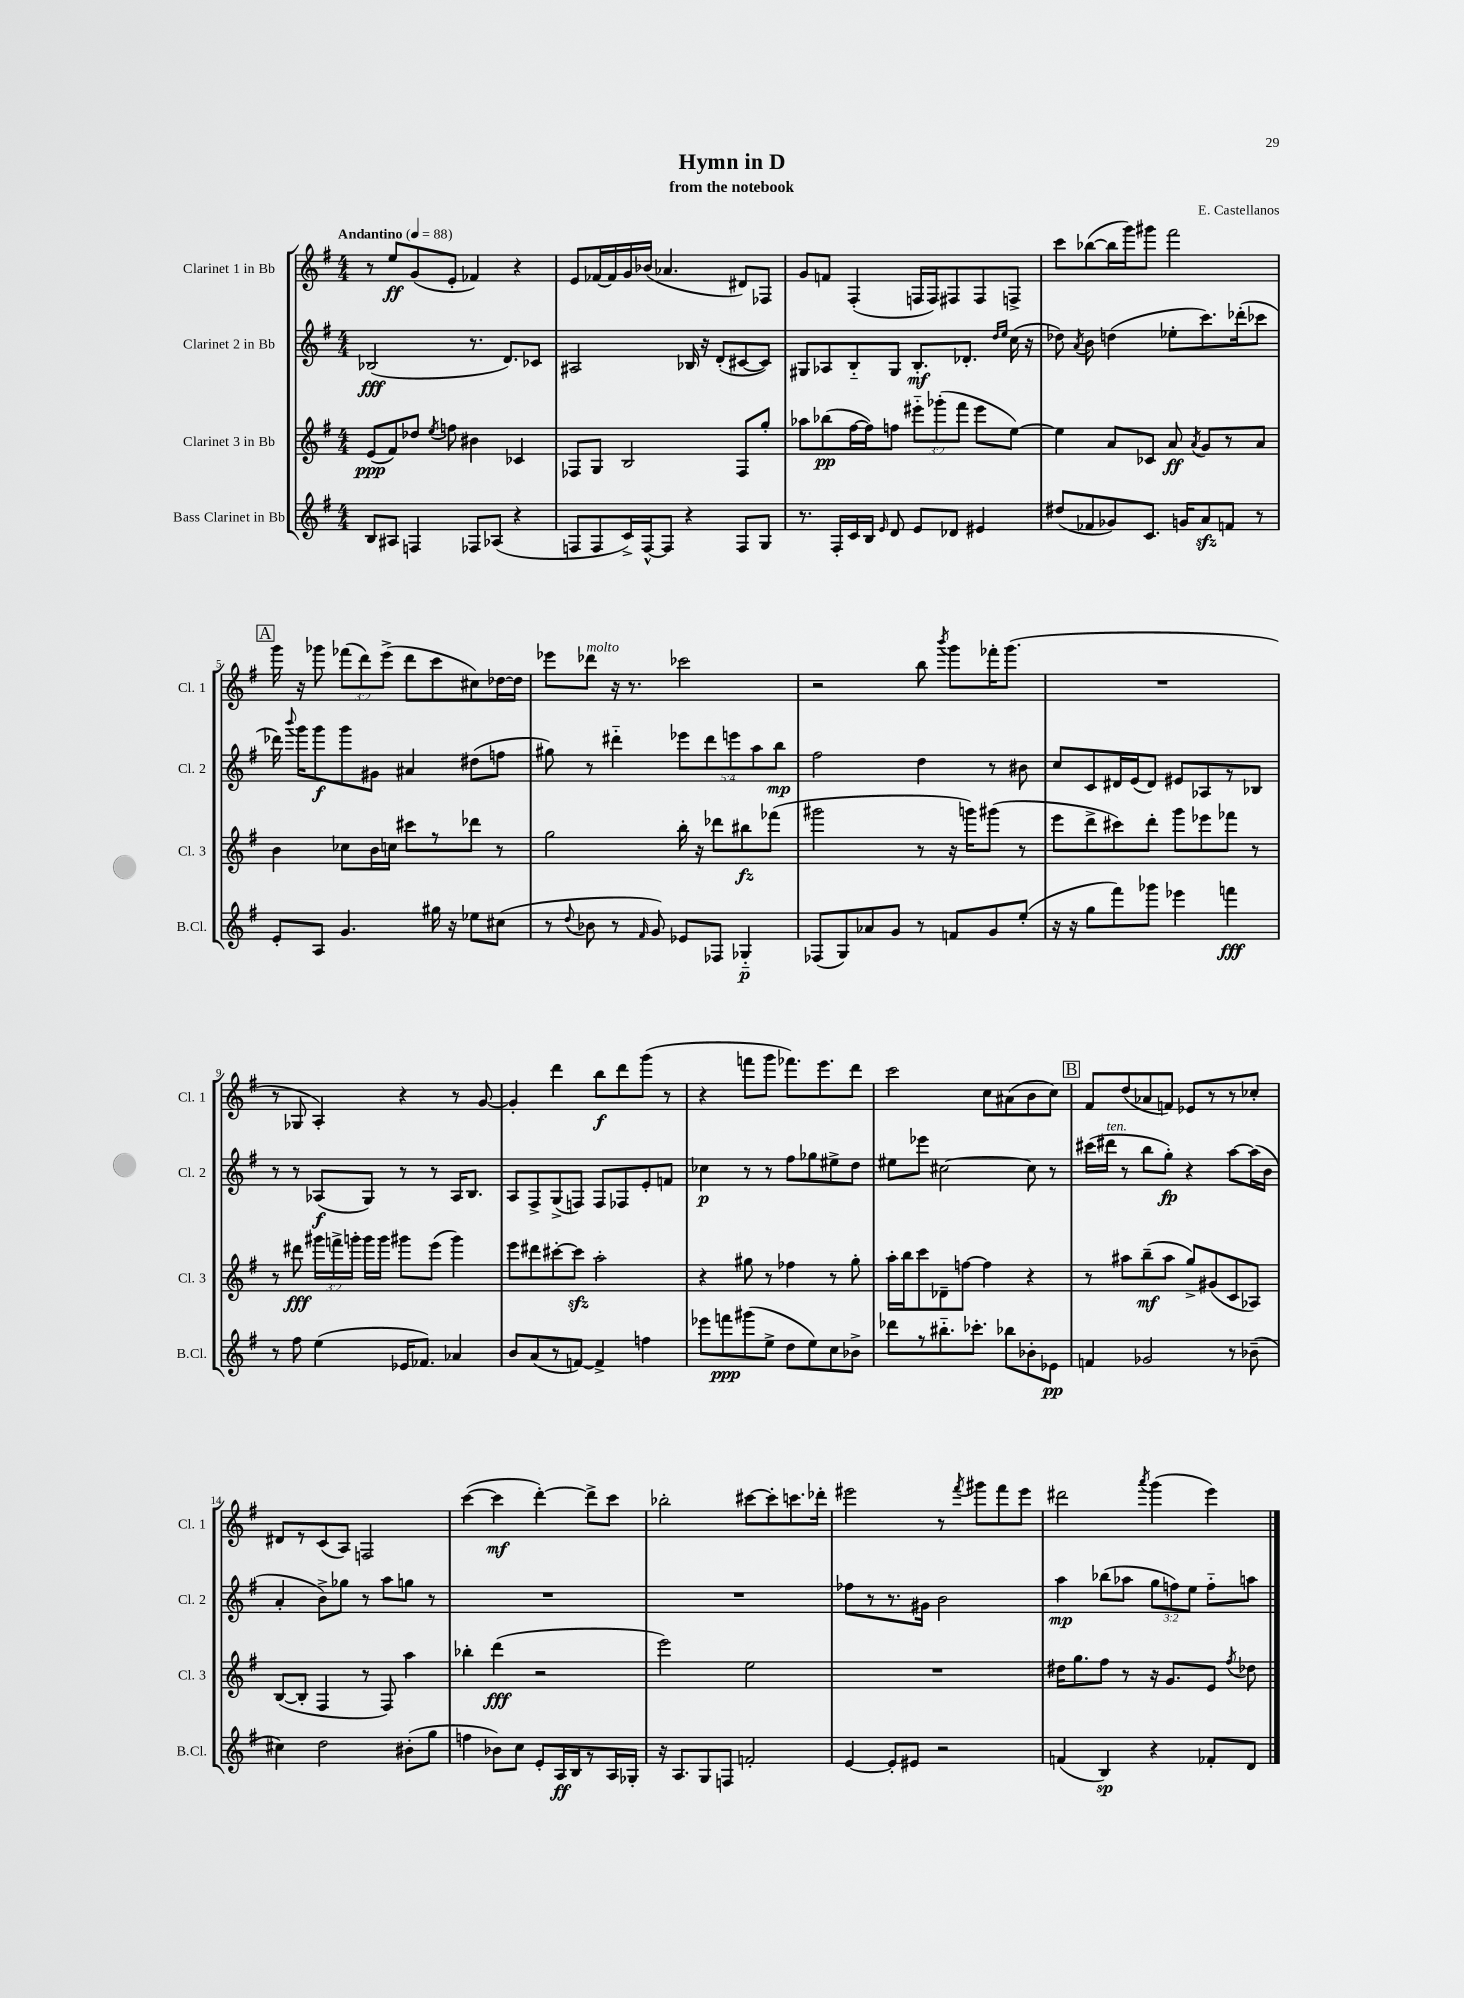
\header { title = "Hymn in D" composer = "E. Castellanos" subtitle = "from the notebook" }
<<
\new StaffGroup <<
\new Staff = "s0" \with { instrumentName = "Clarinet 1 in Bb" shortInstrumentName = "Cl. 1" } {
    \clef treble \key g \major \numericTimeSignature \time 4/4 \override Staff.TupletNumber.text = #tuplet-number::calc-fraction-text \tempo "Andantino" 4 = 88
    \autoBeamOff r8 e''8[\ff g'8( e'8]-. fes'4) r4 |
    e'8[ fes'16~ fes'16 g'16 bes'16]( aes'4. dis'8[) fes8] |
    g'8[ f'8] fis4-.( f16[ f16) fis8 fis8 f8]-> |
    c'''8[ bes''8~( bes''16 g'''16) gis'''8] fis'''2 |
    \mark \markup { \box "A" } g'''16 r16 ges'''8 \tuplet 3/2 { fes'''8[( d'''8) e'''8]->( } d'''8[ c'''8 cis''8) des''16~ des''16] |
    ees'''8[ des'''8]^\markup { \italic "molto" } r16 r8. ces'''2 |
    r2 b''8 \acciaccatura { b'''8 } g'''8[ fes'''16-. g'''8.]( |
    R1 |
    r8 ges8 a4-.) r4 r8 g'8~ |
    g'4-. d'''4 b''8[\f d'''8 g'''8]( r8 |
    r4 f'''8[ g'''8] fes'''8.[) e'''8. d'''8] |
    c'''2 c''8[ ais'8( b'8 c''8]) |
    \mark \markup { \box "B" } fis'8[ d''8( aes'8 f'8]) ees'8[ r8 r8 ces''8]-. |
    dis'8[ r8 c'8( a8]) f2 |
    c'''4~( c'''4\mf d'''4~-.) d'''8[-> c'''8] |
    bes''2-. cis'''8[~ cis'''8-. c'''8. des'''16]-. |
    eis'''2 r8 \acciaccatura { fis'''8 } gis'''8[ fis'''8 eis'''8] |
    dis'''2 \acciaccatura { a'''8 } g'''4( e'''4) \bar "|." |
}
\new Staff = "s1" \with { instrumentName = "Clarinet 2 in Bb" shortInstrumentName = "Cl. 2" } {
    \clef treble \key g \major \numericTimeSignature \time 4/4 \override Staff.TupletNumber.text = #tuplet-number::calc-fraction-text
    \autoBeamOff bes2\fff( r8. d'8.[) ces'8] |
    ais2 bes16 r16 d'8[-.( cis'8~ cis'8]) |
    gis8[ aes8 b8-_ gis8] b8.[-.\mf des'8.]-. \grace { d''16[ e''16] } c''16( r16 |
    des''8) \acciaccatura { a'8 } b'8 d''4( ees''8[-. c'''8.) des'''16-.( ces'''8] |
    \mark \markup { \box "A" } des'''16) \appoggiatura { b'''8 } g'''16[ g'''8\f g'''8 gis'8] ais'4 dis''8[( f''8] |
    gis''8) r8 dis'''4-_ \tuplet 5/4 { ees'''8[ dis'''8 e'''8 a''8 b''8]\mp } |
    fis''2 d''4 r8 bis'8 |
    c''8[ c'8 dis'16 e'16( dis'8]) eis'8[ aes8 r8 bes8] |
    r8 r8 aes8[\f( g8]) r8 r8 aes16[ b8.] |
    a8[ fis8-> g8->( f8]) f8[ fes8 e'8-. f'8] |
    ces''4\p r8 r8 fis''8[ ges''8 eis''8-> d''8] |
    eis''8[ ees'''8] cis''2~ cis''8 r8 |
    \mark \markup { \box "B" } cis'''16[( dis'''16]^\markup { \italic "ten." } r8 b''8[ g''8]-.\fp) r4 a''8[~ a''16( b'16] |
    a'4-. b'8[->) ges''8] r8 a''8[ g''8] r8 |
    R1 |
    R1 |
    fes''8[ r8 r8. gis'16] b'2 |
    a''4\mp bes''8[( aes''8] \tuplet 3/2 { g''8[ f''8) e''8] } f''8[-_ a''8] \bar "|." |
}
\new Staff = "s2" \with { instrumentName = "Clarinet 3 in Bb" shortInstrumentName = "Cl. 3" } {
    \clef treble \key g \major \numericTimeSignature \time 4/4 \override Staff.TupletNumber.text = #tuplet-number::calc-fraction-text
    \autoBeamOff e'8[\ppp( fis'8) des''8] \acciaccatura { e''8 } f''8 bis'4 ces'4 |
    fes8[ g8] b2 fes8[ g''8]-. |
    aes''8[ bes''8\pp( fis''16~ fis''16) f''8] \tuplet 3/2 { eis'''8[-_ ges'''8-.( fis'''8] } eis'''8[ e''8]~) |
    e''4 a'8[ ces'8] a'8\ff \acciaccatura { a'8 } g'8[ r8 a'8] |
    \mark \markup { \box "A" } b'4 ces''8[ b'16 c''16] cis'''8[ r8 des'''8] r8 |
    g''2 b''16-. r16 des'''8[ bis''8\fz fes'''8]( |
    gis'''2 r8 r16 g'''16[) gis'''8]( r8 |
    e'''8[ d'''8-> cis'''8) d'''8]-. g'''8[ ees'''8 fes'''8] r8 |
    r8 dis'''8\fff \tuplet 3/2 { gis'''16[ f'''16-> g'''16]-. } g'''16[ g'''16] gis'''8[ e'''8]( gis'''4) |
    e'''8[ dis'''8 cis'''8~-. cis'''8]\sfz a''2-. |
    r4 gis''8 r8 fes''4 r8 gis''8-. |
    a''16[-. b''16 c'''8 des'8-- f''8]~ f''4 r4 |
    \mark \markup { \box "B" } r8 ais''8[ b''8--\mf( ais''8] g''8[->) gis'8( c'8 aes8]) |
    b8[~( b8]-. fis4 r8 fis8) a''4 |
    bes''4-. d'''4\fff( r2 |
    e'''2) e''2 |
    R1 |
    dis''16[ g''8. fis''8] r8 r16 g'8.[ e'8] \acciaccatura { fis''8 } des''8 \bar "|." |
}
\new Staff = "s3" \with { instrumentName = "Bass Clarinet in Bb" shortInstrumentName = "B.Cl." } {
    \clef treble \key g \major \numericTimeSignature \time 4/4
    \autoBeamOff b8[ ais8] f4 fes8[ aes8]( r4 |
    f8[ f8 c'16->) f16~-^ f8] r4 f8[ g8] |
    r8. fis16[-. c'16 b16] \grace { e'16 } d'8 e'8[ des'8] eis'4 |
    dis''8[( fes'8 ges'8) c'8.] g'16[ a'8\sfz f'8] r8 |
    \mark \markup { \box "A" } e'8[-. a8] g'4. gis''16 r16 ees''8[ cis''8]( |
    r8 \appoggiatura { d''8 } bes'8 r8 \grace { fis'16 } g'8) ees'8[ fes8] ges4-_\p |
    fes8[( g8) aes'8 g'8] r8 f'8[ g'8 e''8]-.( |
    r16 r16 g''8[ fis'''8) ges'''8] ees'''4 f'''4\fff |
    r8 fis''8 e''4( ees'16[ fes'8.]) aes'4 |
    b'8[ a'8( r8 f'8]~) f'4-> f''4 |
    ees'''8[ f'''8\ppp gis'''8( e''8]-> d''8[ e''8) c''8 bes'8]-> |
    des'''8[ r8 bis''8.-_ ces'''8.]-. bes''8[ bes'8-. ees'8]\pp |
    \mark \markup { \box "B" } f'4 ges'2 r8 bes'8--( |
    cis''4) d''2 bis'8[-.( g''8] |
    f''4 bes'8[) c''8] e'8[-. a16\ff b16 r8 a16 ges16]-. |
    r16 a8.[ g8 f8] f'2-. |
    e'4~ e'8[-. eis'8] r2 |
    f'4( b4\sp) r4 fes'8[-. d'8] \bar "|." |
}
>>
>>
